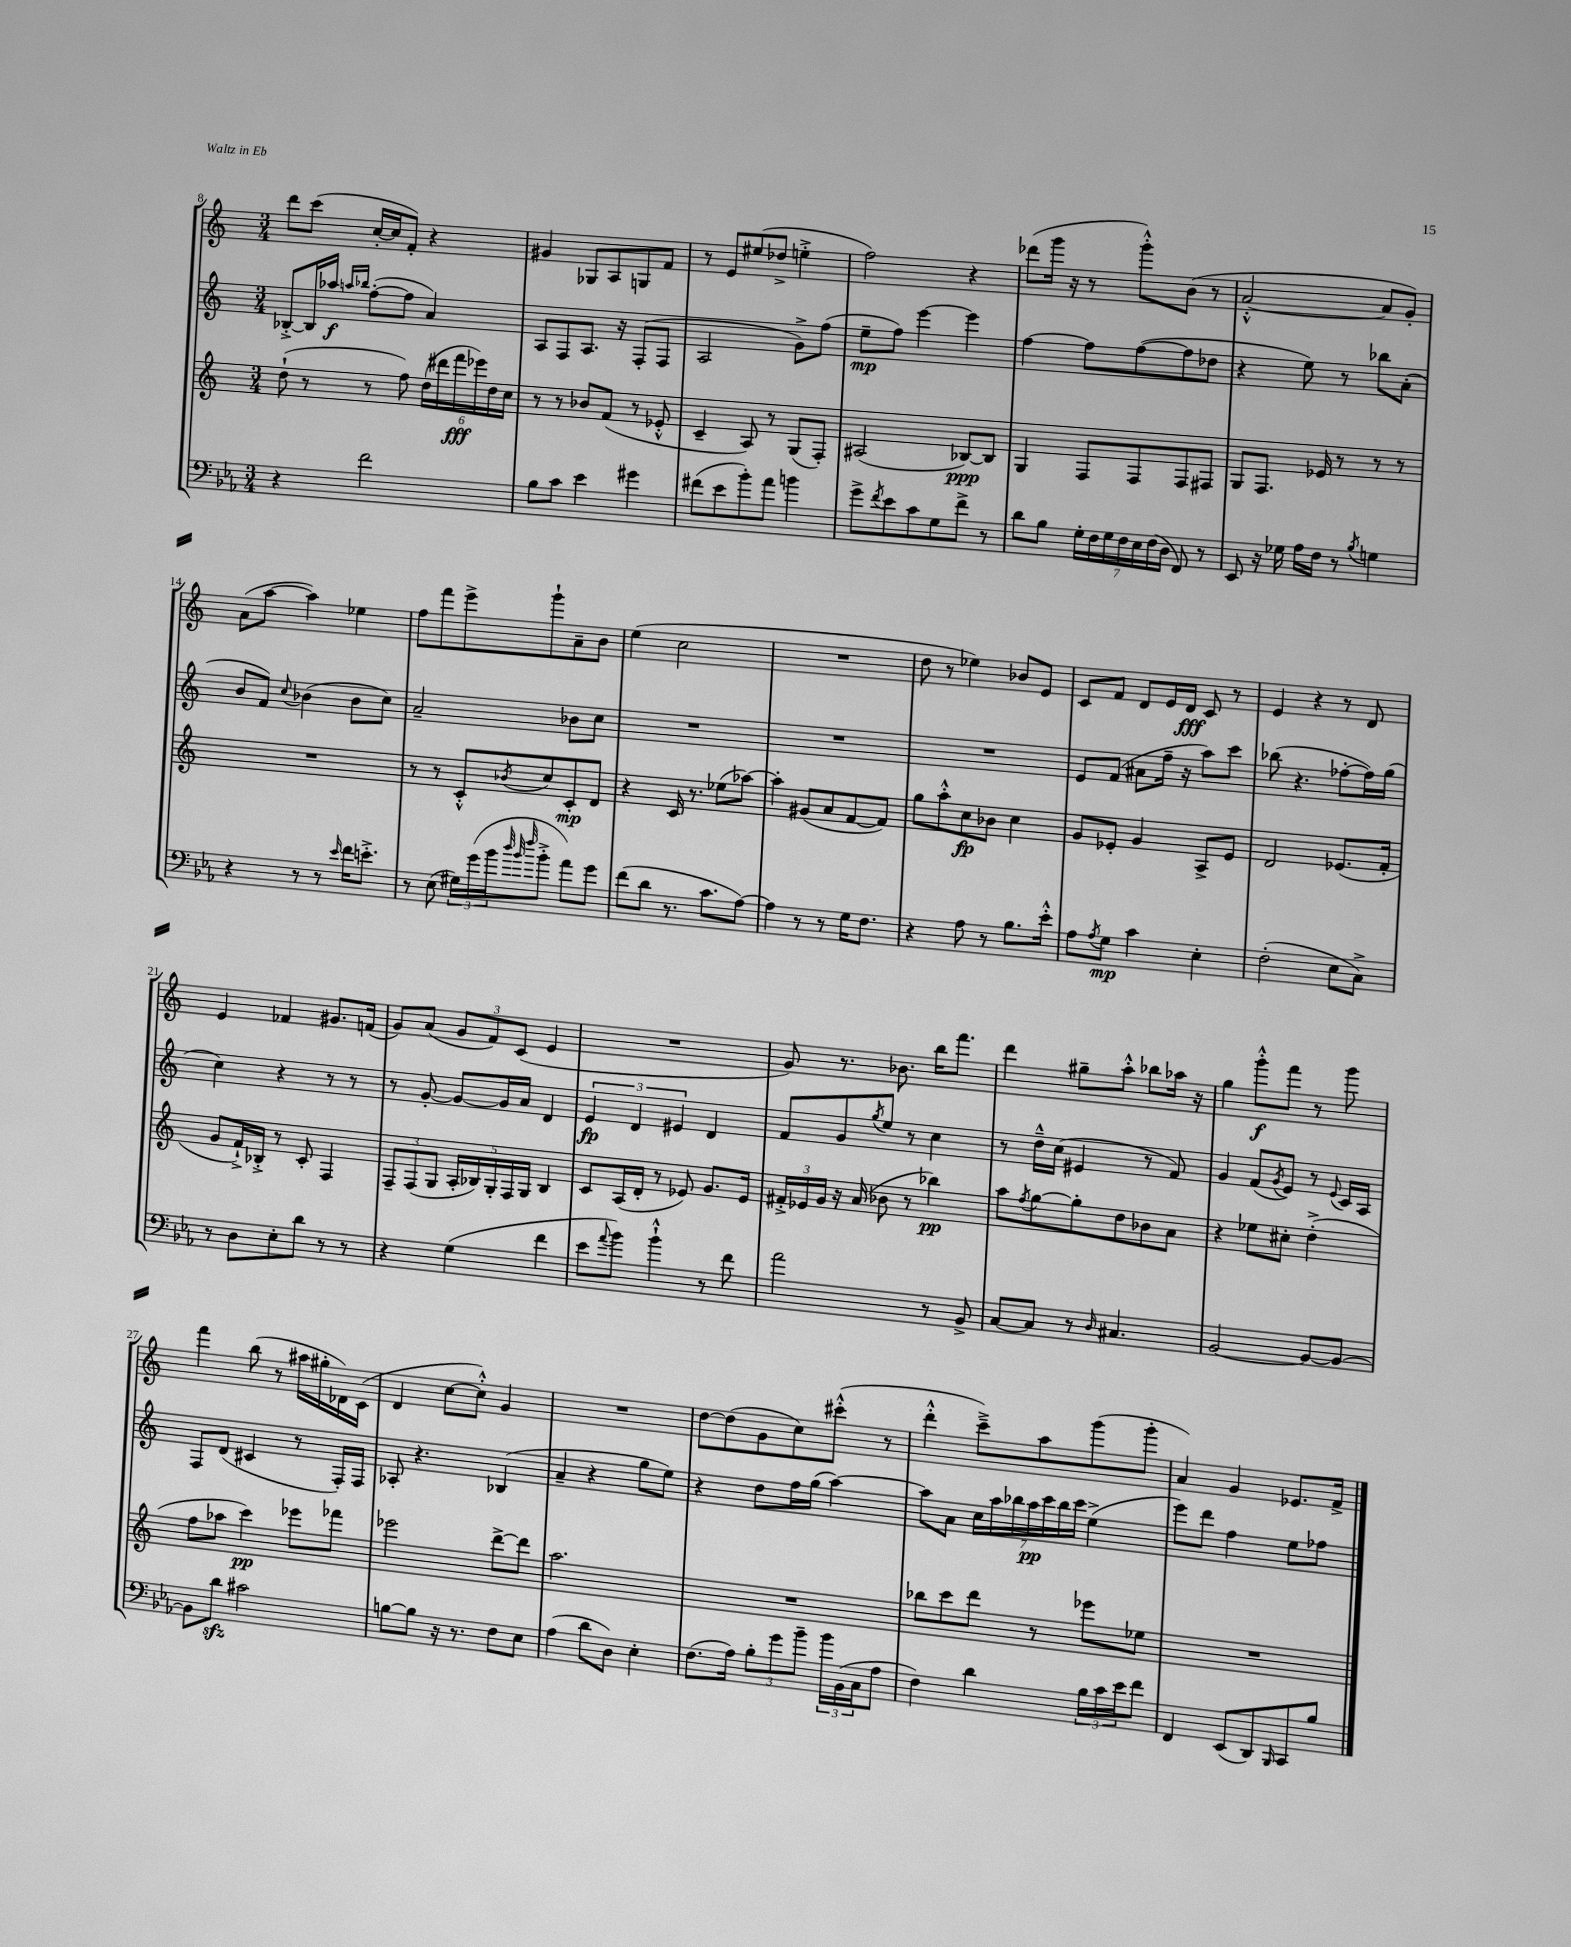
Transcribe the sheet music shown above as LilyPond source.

<<
\new StaffGroup <<
\new Staff = "s0" {
    \clef treble \key c \major \numericTimeSignature \time 3/4
    d'''8 c'''8( c''16~-. c''16 f'8-.) r4 |
    gis'4 ges8 a8 g8 f'8 |
    r8 e'8 eis''8( des''8-> e''4-.-> |
    f''2) r4 |
    des'''8( g'''16 r16 r8 g'''8-.-^) b'8( r8 |
    a'2~-.-^ a'8 g'8-.) |
    a'8( a''8~ a''4) ees''4 |
    f''8 f'''8 e'''8-> g'''8-! a'8-- b'8 |
    e''4( c''2 |
    R2. |
    d''8 r8 ees''4) bes'8 e'8 |
    c'8 f'8 d'8 e'16 d'16\fff c'8 r8 |
    e'4 r4 r8 d'8 |
    e'4 fes'4 gis'8. f'16( |
    g'8) a'8( \tuplet 3/2 { g'8 f'8) c'8( } e'4 |
    R2. |
    g'8) r8. bes'8. b''16 f'''8. |
    d'''4 gis''8-- a''8-.-^ bes''8 aes''16 r16 |
    g''4 g'''8-.-^\f f'''8 r8 g'''8 |
    f'''4 b''8( r8 ais''16 gis''16-. des'16) c'16( |
    d'4 c''8~ c''8-.-^) g'4 |
    R2. |
    d''8~ d''8( g'8 c''8) cis'''8-.-^( r8 |
    d'''4-.-^ c'''8--->) a''8 g'''8( g'''8-. |
    a'4) g'4 ees'8. f'16-> \bar "|." |
}
\new Staff = "s1" {
    \clef treble \key c \major \numericTimeSignature \time 3/4
    bes8~-.-> bes16 aes''16\f \grace { a''16 bes''16 } f''8~-.( f''8 a'4) |
    a8 f8 a8. r16 f8-.( f8 |
    a2 g'8->) f''8( |
    e''8--\mp f''8) e'''4~ e'''4 |
    f''4~ f''8 f''8~( f''8 des''8 |
    r4 e''8) r8 bes''8 a'8-.( |
    b'8 f'8) \appoggiatura { c''8 } bes'4( bes'8 c''8) |
    a'2-- bes'8 c''8 |
    R2. |
    R2. |
    R2. |
    e'8 f'8( ais'8 f''16-- r16 a''8) c'''8 |
    bes''8( r4. fes''8~-. fes''16) g''16( |
    c''4) r4 r8 r8 |
    r8 g'8~-. g'8~ g'16 a'16 d'4 |
    \tuplet 3/2 { e'4\fp d'4 eis'4 } d'4 |
    f'8 g'8 \acciaccatura { g''8 } e''8 r8 c''4 |
    r8 d''16---^ c''16( eis'4 r8 f'8) |
    g'4 f'8( \acciaccatura { g'8 } e'8) r8 \appoggiatura { e'8 } c'16 a16 |
    f8 d'8( cis'4 r8 f16-.) f16 |
    aes8-. r4. bes4( |
    a'4-- r4 g''8 e''8) |
    r4 d''8 f''16 g''16( a''4~) |
    a''8 a'8 \tuplet 7/4 { c''16 a''16 bes''16 a''16\pp c'''16 bes''16 c'''16 } e''4->( |
    e'''8) d'''8 f''4 e''8 fes''8 \bar "|." |
}
\new Staff = "s2" {
    \clef treble \key c \major \numericTimeSignature \time 3/4
    d''8-!( r8 r8 f''8) \tuplet 6/4 { d''16( dis'''16 f'''16\fff ees'''16) d''16 c''16 } |
    r8 r8 bes'8 f'8( r8 ees'8-.-^ |
    c'4-- a8) r8 g8( f8-.) |
    ais2( bes8~\ppp) bes8 |
    g4 f8 f8 f8 fis8 |
    g8 f8. ees'16 r8 r8 r8 |
    R2. |
    r8 r8 c'8-.-^ \acciaccatura { bes'8 } c''8 c'8-.\mp d'8 |
    r4 c'16 r8. ees''8( aes''8~) |
    aes''4-. gis'8( a'8 f'8~ f'8) |
    g''8 a''8-.-^ c''8\fp bes'8 c''4 |
    g'8 ees'8-. g'4 a8-> ees'8 |
    d'2 ees'8.( f'16-. |
    g'8 f'16-!->) bes16-.-> r8 c'8-. f4 |
    \tuplet 3/2 { f8-- f8( g8 } \tuplet 5/4 { a16-. bes16) g16-. f16 g16 } bes4 |
    c'8 a16( d'16-. r8 ees'8) g'8. ees'16 |
    \tuplet 3/2 { fis'16-.-> ees'16 g'16 } r16 a'16( bes'8 r8 bes''4\pp) |
    a''8 \acciaccatura { f''8 } g''8~ g''8-. d''8 bes'8 a'8 |
    r4 ees''8 cis''8-. d''4-.->( |
    f''8 aes''8 c'''4\pp) ees'''8 fes'''8 |
    ees'''2 d'''8~-> d'''8 |
    a''2. |
    R2. |
    bes''8 c'''8 d'''8 r8 ees'''8 ees''8 |
    R2. \bar "|." |
}
\new Staff = "s3" {
    \clef bass \key ees \major \numericTimeSignature \time 3/4
    r4 f'2 |
    bes8 c'8 ees'4 gis'4 |
    fis'8( ees'8 bes'8-.) aes'8 b'4 |
    g'8-> \acciaccatura { f'8 } ees'8 c'8 g8 f'8-> r8 |
    d'8 bes8 \tuplet 7/4 { g16-. f16 g16 f16 ees16 f16( d16 } f,8) r8 |
    ees,8 r16 ges16 aes16 f16 r8 \acciaccatura { bes8 } g4 |
    r4 r8 r8 \grace { ees'16 } f'16 e'8.-.-> |
    r8 ees8( \tuplet 3/2 { gis16) g'16( bes'16 } \grace { d''32 bes'32 f''32 } bes'8-.-> aes'8) g'8 |
    f'8( d'8 r8. c'8. aes8~) |
    aes4 r8 r8 g16 f8. |
    r4 aes8 r8 bes8. ees'16-.-^ |
    aes8 \acciaccatura { aes8 } g8\mp c'4 ees4-. |
    f2-.( ees8 c8->) |
    r8 d8 ees8-. d'8 r8 r8 |
    r4 g4( f'4 |
    ees'8 \appoggiatura { aes'8 } bes'8) bes'4-!-^ r8 f'8 |
    aes'2 r8 bes,8-> |
    c8~ c8 r8 \grace { d16 } cis4. |
    bes,2~ bes,8~ bes,8~ |
    bes,8 d'8\sfz cis'2 |
    b8~ b8 r16 r8. f8 ees8 |
    aes4( d'8 d8) ees4-. |
    f8.( aes16) \tuplet 3/2 { bes8-. g'8 bes'8-- } \tuplet 3/2 { bes'16 bes,16( c16 } aes8 |
    f4) d'4 \tuplet 3/2 { bes16 c'16 ees'16 } f'8 |
    f,4 ees,8( d,8) \grace { bes,,16 } c,8 bes8 \bar "|." |
}
>>
>>
\layout { \context { \Score currentBarNumber = #8 } }
